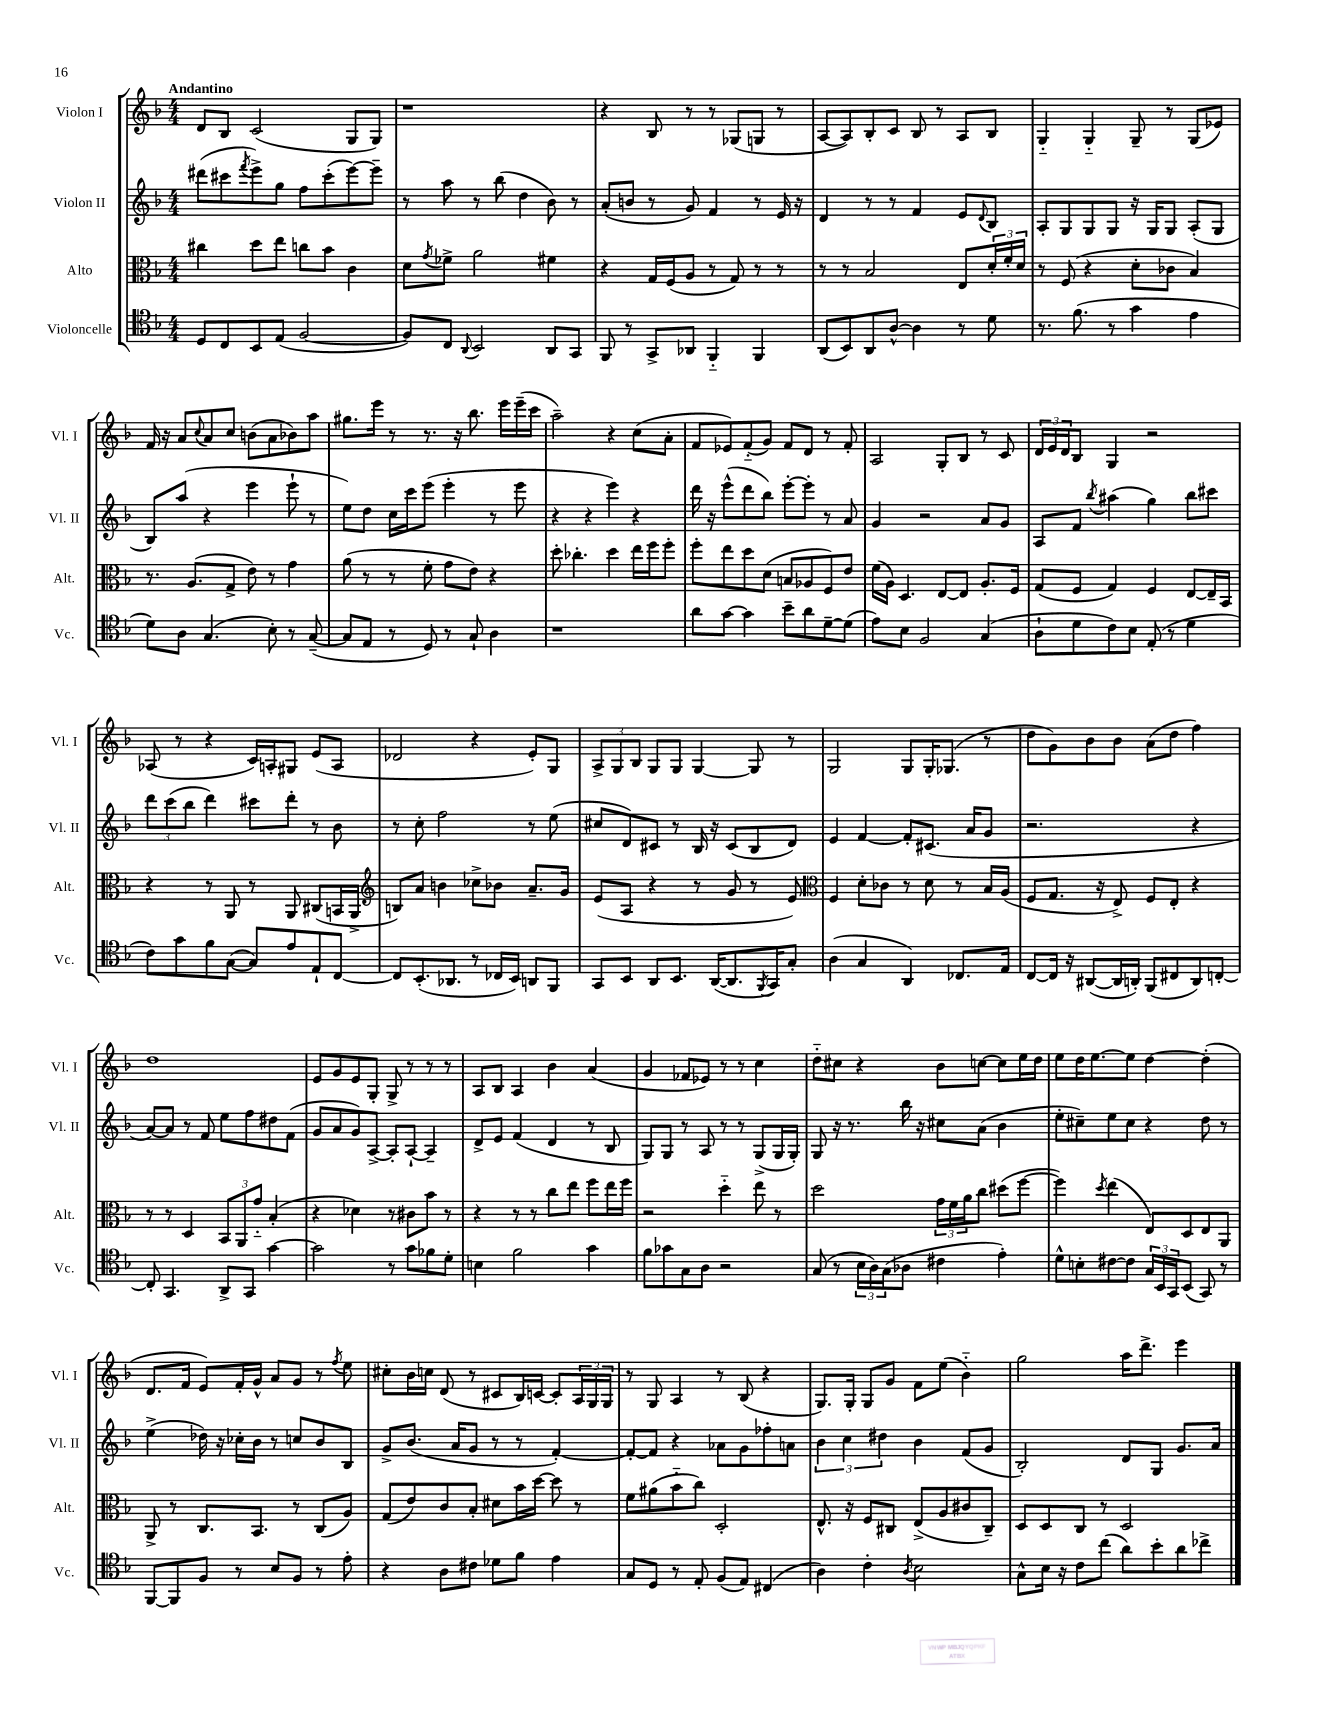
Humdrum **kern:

**kern	**kern	**kern	**kern
*staff4	*staff3	*staff2	*staff1
*clefC4	*clefC3	*clefG2	*clefG2
*k[b-]	*k[b-]	*k[b-]	*k[b-]
*M4/4	*M4/4	*M4/4	*M4/4
8D/L	4cc#\	(8ddd#\L	8d/L
8C/	.	8ccc#\	8B-/J
.	.	8qfff/	.
8BB-/	8dd\L	8eee^\)	(2c/
(8E/J	8ee\J	8gg\J	.
[2F/	8cc\L	8ff\L	.
.	8b-\J	(8ccc#'\	.
.	4c\	[8eee\)	8G/L
.	.	8eee~\]J	8G/J)
=	=	=	=
8F/]L)	8d\L	8r	1r
.	8qg/	.	.
8C/J	8f-^\J	8aa\	.
8qqAA/	.	.	.
2BB-/	2a\	8r	.
.	.	(8bb-\	.
.	.	4dd\	.
8AA/L	4f#\	8b-\)	.
8GG/J	.	8r	.
=	=	=	=
8FF/	4r	(8a'/L	4r
8r	.	8b/J	.
8GG^/L	16G/LL	8r	8B-/
.	(16F/J	.	.
8AA-/J	8A/J	8g/)	8r
4FF'~/	8r	4f/	8r
.	8G/)	.	(8G-/L
4FF/	8r	8r	8G/J
.	8r	16e/	8r
.	.	16r	.
=	=	=	=
(8AA/L	8r	4d/	[8A/L
8BB-/)	8r	.	8A/])
8AA/	2B-/	8r	8B-'/
[8A^^/J	.	8r	8c/J
4A\]	.	4f/	8B-/
.	.	.	8r
8r	8E/L	8e/L	8A/L
.	.	8qqd/	.
8d\	24d'/L	8B-/J	8B-/J
.	24f'/	.	.
.	24d/JJ	.	.
=	=	=	=
8.r	8r	8A'/L	4G'~/
.	(8F/	8G/	.
(8.f\	.	.	.
.	4r	8G/	4G'~/
8r	.	8G/J	.
4g\	8d'\L	16r	8G~/
.	.	16G/LK	.
.	8c-\J	8G/J	8r
4e\	4B-/)	(8A'/L	(8G/L
.	.	8G/J	8e-/J)
=	=	=	=
8d\L)	8.r	8B-/L)	16f/
.	.	.	16r
8A\J	.	(8aa/J	8a/L
.	(8.A/L	.	.
.	.	.	8qqcc/
(4.G/	.	4r	8a/
.	8G^/J	.	8cc/J
.	8e\)	4eee\	(8b\L
8B-'\)	8r	.	8a\
8r	4g\	8eee`\	8b-\)
([8G~/	.	8r	8aa\J
=	=	=	=
8G/]L	(8a\	8ee\L)	8.gg#\L
8E/J	8r	8dd\J	.
.	.	.	16eee\Jk
8r	8r	16cc\LL	8r
.	.	16ccc\J	.
8D/)	8f'\	(8eee\J	8.r
8r	8g\L	4eee'\	.
.	.	.	16r
8G`/	8e\J)	.	8.bb-\
4A\	4r	8r	.
.	.	.	16eee\LL
.	.	8eee\	(16eee~\
.	.	.	16ccc\JJ
=	=	=	=
1r	8dd'\	4r	2aa~\)
.	4.cc-'\	.	.
.	.	4r	.
.	4dd\	4eee\)	4r
.	16ee\LL	4r	(8cc\L
.	16ff\J	.	.
.	8ff'\J	.	8a'\J
=	=	=	=
8a\L	8ff'\L	16ddd\	8f/L
.	.	16r	.
[8g\J	8ee\	(8eee^^\L	8e-/)
4g\]	8dd\	8ddd\	(8f'~/
.	(8d\J	8bb-\J)	8g/J)
8b-~\L	8B/L	[8eee'\L	8f/L
8a\	8A-/	8eee'\]J	8d/J
[8d~\	8F/)	8r	8r
(8d\]J	8e/J	8a/	8f'/
=	=	=	=
8e\L)	(16f\LL	4g/	2A/
.	16A\JJ)	.	.
8B-\J	4.D/	.	.
2F/	.	2r	.
.	[8E/L	.	8G'/L
.	8E/]J	.	8B-/J
(4G/	8.A'/L	8a/L	8r
.	.	8g/J	8c/
.	16F/Jk	.	.
=	=	=	=
8A`\L	(8G/L	8A/L	24d/LL
.	.	.	24e/
.	.	.	24d/J
8d\	8F/J	8f/J	8B-/J
.	.	8qbb-/	.
8c\)	4G/)	(4aa#\	4G/
8B-\J	.	.	.
(8E'/	4F/	4gg\)	2r
8r	.	.	.
4d\	[8E/L	8bb-\L	.
.	16E~/]L	8ccc#\J	.
.	16BB-/JJ	.	.
=	=	=	=
8c\L)	4r	12ddd\L	(8A-/
.	.	(12ccc\	.
8g\	.	.	8r
.	.	12bb-\J	.
8f\	8r	4ddd\)	4r
([8G\J	8AA/	.	.
8G/]L)	8r	8ccc#\L	16c/LL)
.	.	.	16A'/J
8e/	8AA/	8ddd'\J	8G#/J
8E`/	(8C#/L	8r	(8e/L
[8C/J	16BB/L	8b-\	8A/J
.	16AA^/JJ	.	.
=	=	=	=
*	*clefG2	*	*
8C/]L	8B/L)	8r	2d-/
(8.BB-'/	8a/J	8cc'\	.
.	4b\	2ff\	.
8.AA-/J	.	.	.
8r	8cc-^\L	.	4r
16C-/LL	8b-\J	.	.
16BB-/JJ)	.	.	.
8AA/L	8.a~/L	8r	8e'/L)
8FF/J	.	(8ee\	8G/J
.	16g/Jk	.	.
=	=	=	=
8GG/L	(8e/L	8cc#/L	12A^/L
.	.	.	12G/
8BB-/J	8A/J	8d/)	.
.	.	.	12B-/J
8AA/L	4r	8c#/J	8G/L
8.BB-/J	.	8r	8G/J
.	8r	16B-/	[4G/
([16AA/LK	.	16r	.
8.AA/]	8g/	(8c#/L	.
.	8r	8B-/	8G/]
8qFF/	.	.	.
16GG/K)	.	.	.
8G'/J	8e/)	8d/J)	8r
=	=	=	=
*	*clefC3	*	*
(4A\	4F/	4e/	2G/
4G/	8d'\L	[4f/	.
.	8c-\J	.	.
4AA/)	8r	8f'/]L	8G/L
.	8d\	(8.c#/J	16G'/K
.	.	.	(8.G-/J
8.C-/L	8r	.	.
.	.	16a/LK	.
.	16B-/LL	8g/J	8r
16E/Jk	(16A/JJ	.	.
=	=	=	=
[8C/L	8F/L	2.r	8dd\L
16C/]Jk	8.G/J	.	8g\)
16r	.	.	.
([8AA#/L	.	.	8b-\
.	16r	.	.
16AA#/]L	8E^/)	.	8b-\J
16AA'/JJ)	.	.	.
(8FF/L	8F/L	.	(8a\L
8C#/	8E'/J	.	8dd\J
8AA/)	4r	4r	4ff\)
[8C'/J	.	.	.
=	=	=	=
8C'/]	8r	[8a/L)	1dd
4.GG/	8r	8a/]J	.
.	4D/	8r	.
.	.	8f/	.
8AA^/L	12BB-/L	8ee\L	.
.	12AA/	.	.
8GG/J	.	8ff\	.
.	12g'~/J	.	.
[4g\	(4B-'/	8dd#\	.
.	.	(8f\J	.
=	=	=	=
2g\]	4r	8g/L	8e/L
.	.	8a/	8g/
.	4d-\)	8g/)	8e/
.	.	[8A^/J	8G'/J
8r	8r	8A'/]L	8G^/
8g\L	8c#\L	[8A`/J	8r
8f-\	8b-\J	4A~/]	8r
8d'\J	8r	.	8r
=	=	=	=
4B\	4r	8d^/L	8A/L
.	.	8e/J	8B-/J
2f\	8r	(4f/	4A/
.	8r	.	.
.	8cc\L	4d/	4b-\
.	8ee\J	.	.
4g\	8ff\L	8r	(4a/
.	16ee\L	8B-/	.
.	16ff\JJ	.	.
=	=	=	=
8f\L	2r	8G/L)	4g/
8g-\	.	8G/J	.
8G\	.	8r	8f-/L
8A\J	.	8A/	8e-/J)
2r	4dd'~\	8r	8r
.	.	8r	8r
.	8ee\	(8G^/L	4cc\
.	8r	16G/L	.
.	.	16G'/JJ)	.
=	=	=	=
(8G/	2dd\	8G/	8dd'~\L
8r	.	16r	8cc#\J
.	.	8.r	.
24B-\LL	.	.	4r
24A\)	.	.	.
(24G\J	.	.	.
8A-\J	.	16bb-\	.
.	.	16r	.
4c#\	24g\LL	8cc#\L	8b-\L
.	24f\	.	.
.	24a\J	.	.
.	8cc\J	(8a\J	[8cc\J
4e'\)	(8dd#\L	4b-\	8cc\]L
.	[8ff\J	.	16ee\L
.	.	.	16dd\JJ
=	=	=	=
8d^^\L	4ff\])	8ee'\L	8ee\L
8B'\	.	8cc#~\)	16dd\K
.	.	.	[8.ee\
.	8qdd/	.	.
[8c#\	(4ee\	8ee\	.
8c#\]J	.	8cc#\J	8ee\]J
24G/LL	8E/L)	4r	[4dd\
24BB-/	.	.	.
24GG/J	.	.	.
(8BB-/J	8D/	.	.
8GG/)	8E/	8dd\	(4dd'\]
8r	8AA/J	8r	.
=	=	=	=
[8FF/L	8AA^/	(4ee^\	8.d/L
8FF/]	8r	.	.
.	.	.	16f/Jk
8F/J	8.C/L	16dd-\)	8e/L)
.	.	16r	.
8r	.	16cc-'\LL	16f'/L
.	8.BB-/J	16b-\JJ	16g^^/JJ
8B-/L	.	8r	8a/L
8F/J	8r	8cc/L	8g/J
8r	(8C/L	8b-/	8r
.	.	.	8qff/
8e'\	8A/J)	8B-/J	8ee\
=	=	=	=
4r	(8G/L	8g^/L	8cc#'\L
.	8e/)	(8.b-/J	16b-\L
.	.	.	16cc\JJ
8A\L	8c/	.	(8d/
.	.	16a/LK	.
8c#\J	8B-'/J	8g/J	8r
8d-\L	8d#\L	8r	8c#/L
8f\J	16b-\L	8r	16B-/L)
.	[16dd\JJ	.	[16c/JJ
4e\	8dd\]	[4f'/)	8c'/]L
.	8r	.	24A/L
.	.	.	24G/
.	.	.	24G/JJ
=	=	=	=
8G/L	8f\L	8f'/_L	8r
8D/J	(8a#\	8f/]J	8G/
8r	8b-'~\	4r	4A/
8E'/	8cc\J)	.	.
(8F/L	2D'/	8a-\L	8r
8E/J)	.	8g\	(8B-/
(4C#/	.	8ff-'\	4r
.	.	8a\J	.
=	=	=	=
4A\)	8.E^^/	6b-\	8.G/L)
.	.	6cc\	.
.	16r	.	16G'/Jk
4c'\	8F/L	.	8G/L
.	.	6dd#\	.
.	8C#/J	.	8g/J
8qA/	.	.	.
2B-\	(8E^/L	4b-\	8f\L
.	8A/	.	(8ee\J
.	8c#/	(8f/L	4b-'~\)
.	8C#~/J)	8g/J	.
=	=	=	=
8G^^\L	8D/L	2B-'/)	2gg\
16B-\Jk	8D/	.	.
16r	.	.	.
8c\L	8C/J	.	.
(8cc\J	8r	.	.
8a\L)	2D/	8d/L	16aa\LK
.	.	.	8.ddd^\J
8b-'\	.	8G/J	.
8a\	.	8.g/L	4eee\
8cc-^\J	.	.	.
.	.	16a/Jk	.
==	==	==	==
*-	*-	*-	*-
